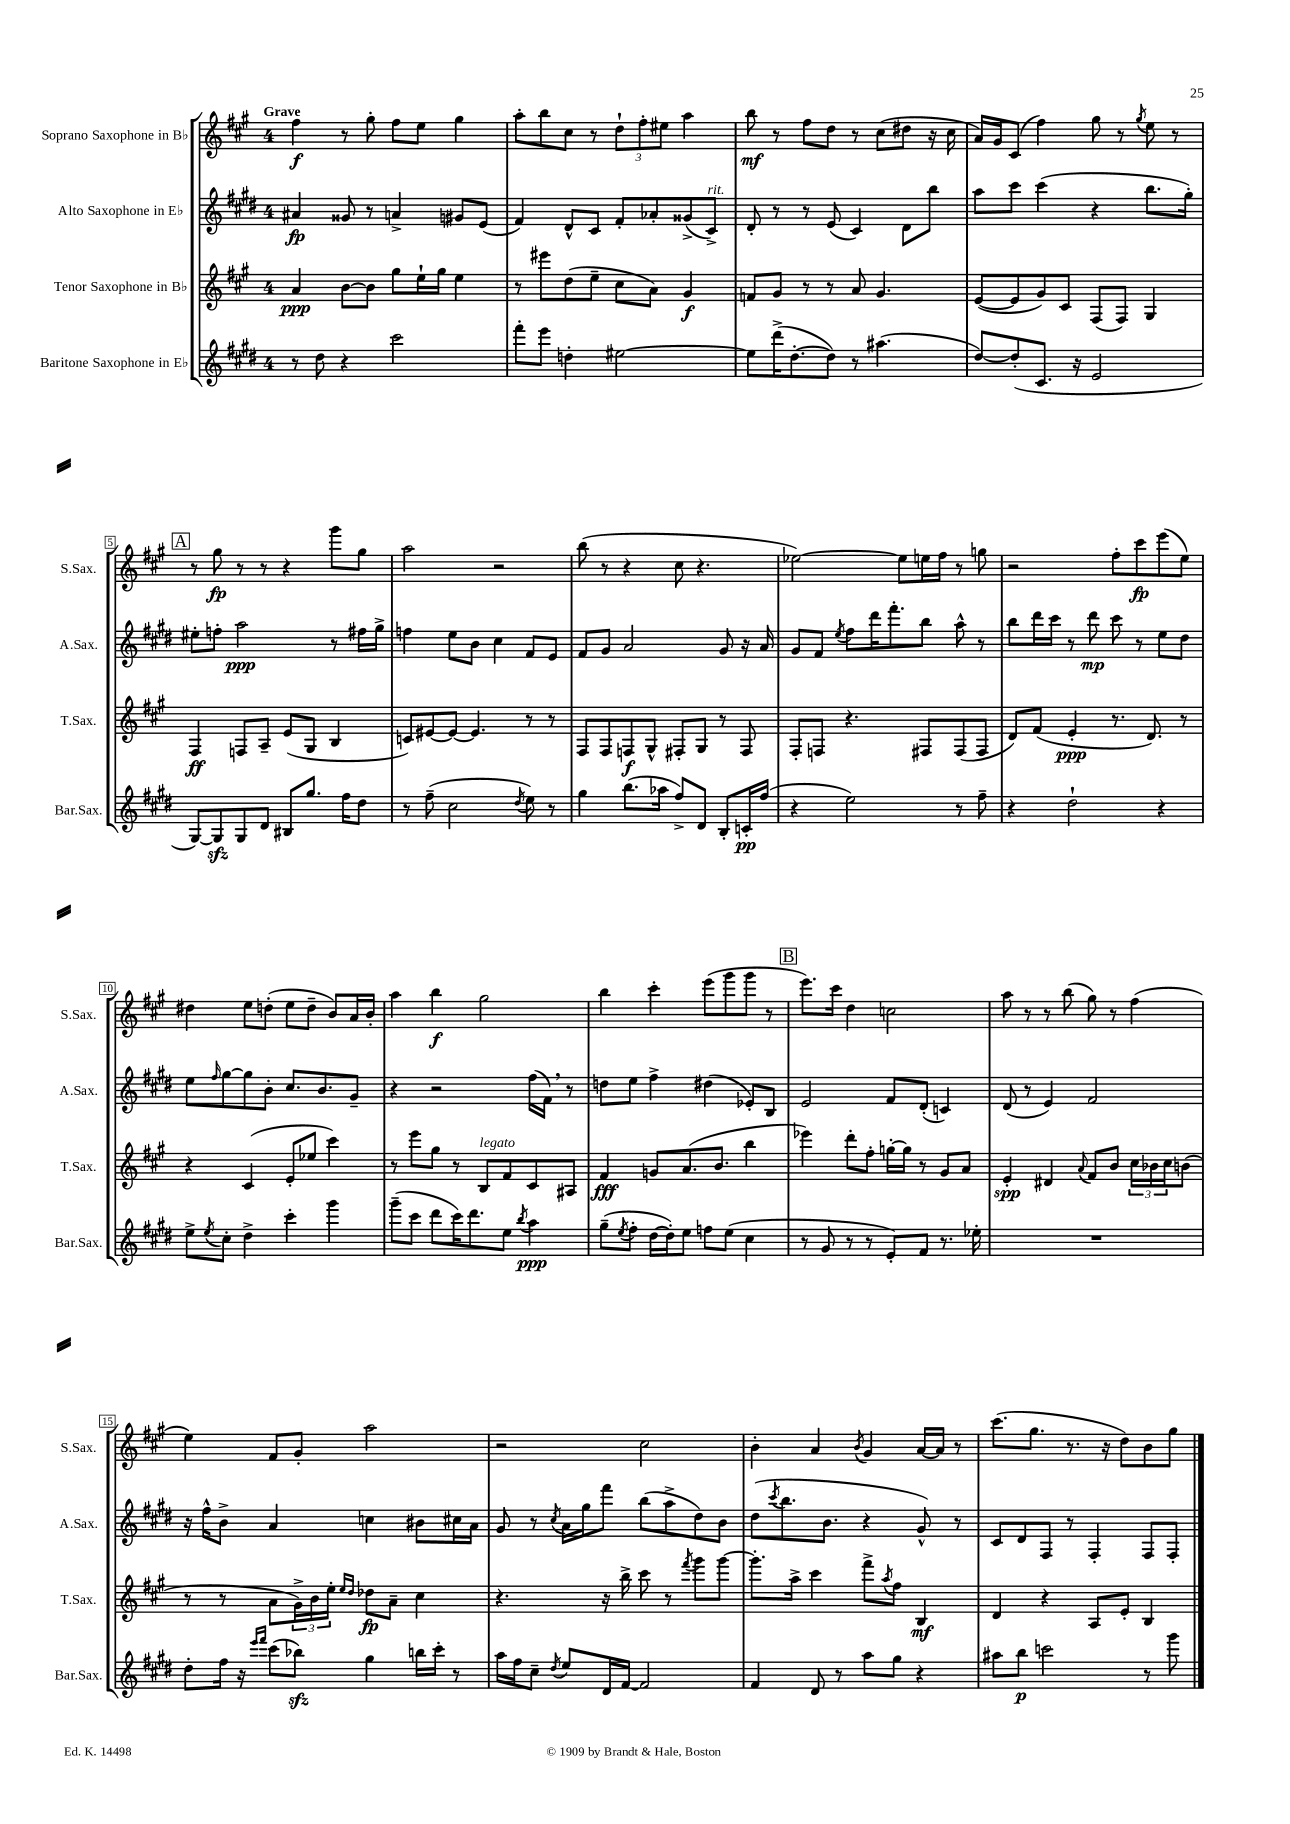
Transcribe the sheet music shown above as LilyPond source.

<<
\new StaffGroup <<
\new Staff = "s0" \with { instrumentName = "Soprano Saxophone in Bb" shortInstrumentName = "S.Sax." } {
    \clef treble \key a \major \once \override Staff.TimeSignature.style = #'single-digit \time 4/4 \tempo "Grave"
    fis''4\f r8 gis''8-. fis''8 e''8 gis''4 |
    a''8-. b''8 cis''8 r8 \tuplet 3/2 { d''8-! fis''8-. eis''8 } a''4 |
    b''8\mf r8 fis''8 d''8 r8 cis''8( dis''8 r16 cis''16 |
    a'16) gis'16 cis'8( fis''4) gis''8 r8 \acciaccatura { gis''8 } e''8 r8 |
    \mark \markup { \box "A" } r8 gis''8\fp r8 r8 r4 gis'''8 gis''8 |
    a''2 r2 |
    b''8( r8 r4 cis''8 r4. |
    ees''2~) ees''8 e''16 fis''16 r8 g''8 |
    r2 fis''8-. cis'''8\fp e'''8( e''8) |
    dis''4 e''8 d''8-.( e''8 d''8-- b'8) a'16 b'16-. |
    a''4 b''4\f gis''2 |
    b''4 cis'''4-. e'''8( gis'''8 gis'''8 r8 |
    \mark \markup { \box "B" } e'''8.) cis'''16 d''4 c''2 |
    a''8 r8 r8 b''8( gis''8) r8 fis''4( |
    e''4) fis'8 gis'8-. a''2 |
    r2 cis''2 |
    b'4-. a'4 \acciaccatura { b'8 } gis'4 a'16~ a'16 r8 |
    cis'''8.( gis''8. r8. r16 d''8) b'8 gis''8 \bar "|." |
}
\new Staff = "s1" \with { instrumentName = "Alto Saxophone in Eb" shortInstrumentName = "A.Sax." } {
    \clef treble \key e \major \once \override Staff.TimeSignature.style = #'single-digit \time 4/4
    ais'4\fp gisis'8 r8 a'4-> gis'8 e'8( |
    fis'4) dis'8-^ cis'8 fis'8-. aes'8-. gisis'8->( cis'8->^\markup { \italic "rit." }) |
    dis'8-. r8 r8 e'8( cis'4) dis'8 b''8 |
    a''8 cis'''8 cis'''4( r4 b''8. gis''16-.) |
    \mark \markup { \box "A" } eis''8-. f''8-. a''2\ppp r8 fis''16 gis''16-> |
    f''4 e''8 b'8 cis''4 fis'8 e'8 |
    fis'8 gis'8 a'2 gis'8 r16 a'16 |
    gis'8 fis'8 \acciaccatura { e''8 } fis''8 dis'''16 fis'''8.-. b''8 a''8-^ r8 |
    b''8 dis'''16 cis'''16 r8 dis'''8\mp cis'''8 r8 e''8 dis''8 |
    e''8 \grace { fis''16 } gis''8~ gis''8 b'8-. cis''8. b'8. gis'8-- |
    r4 r2 fis''16( fis'16) \breathe r8 |
    d''8 e''8 fis''4-> dis''4( ees'8-.) b8 |
    \mark \markup { \box "B" } e'2 fis'8 dis'8-.( c'4) |
    dis'8( r8 e'4) fis'2 |
    r16 fis''16-^ b'8-> a'4 c''4 bis'8 cis''16 a'16 |
    gis'8 r8 \acciaccatura { cis''8 } a'16 gis''16 fis'''8 b''8( a''8-> dis''8) b'8 |
    dis''8( \acciaccatura { cis'''8 } b''8. b'8. r4 gis'8-^) r8 |
    cis'8 dis'8 fis8 r8 fis4-. fis8 fis8-. \bar "|." |
}
\new Staff = "s2" \with { instrumentName = "Tenor Saxophone in Bb" shortInstrumentName = "T.Sax." } {
    \clef treble \key a \major \once \override Staff.TimeSignature.style = #'single-digit \time 4/4
    a'4\ppp b'8~ b'8 gis''8 e''16-! gis''16 e''4 |
    r8 eis'''8 d''8( e''8-- cis''8 a'8) gis'4\f |
    f'8 gis'8 r8 r8 a'8 gis'4. |
    e'8~( e'8 gis'8) cis'8 fis8( fis8) gis4 |
    \mark \markup { \box "A" } fis4\ff f8 a8-- e'8( gis8 b4 |
    c'8) eis'8~ eis'8~ eis'4. r8 r8 |
    fis8 fis8 f8\f gis8-^ fis8-. gis8 r8 fis8 |
    fis8-. f8 r4. fis8 fis8( fis8 |
    d'8) fis'8( e'4-.\ppp r8. d'8.) r8 |
    r4 cis'4( e'8-. ees''8 cis'''4) |
    r8 e'''8 gis''8 r8 b8^\markup { \italic "legato" } fis'8 cis'8 ais8 |
    fis'4\fff g'8 a'8.( b'8. b''4 |
    \mark \markup { \box "B" } ees'''4) d'''8-. fis''8-. g''16~-. g''16 r8 gis'8 a'8 |
    e'4-.\spp dis'4 \appoggiatura { a'8 } fis'8 b'8 \tuplet 3/2 { cis''16 bes'16 cis''16 } b'8( |
    r8 r8 a'8 \tuplet 3/2 { gis'16->) b'16 e''16-. } \grace { e''16 d''16 } des''8\fp a'8-- cis''4 |
    r4. r16 b''16-> cis'''8 r8 \acciaccatura { fis'''8 } gis'''8 gis'''8~ |
    gis'''8.-. a''16-> cis'''4 fis'''8-> \acciaccatura { a''8 } fis''8 b4\mf |
    d'4 r4 a8 e'8-. b4 \bar "|." |
}
\new Staff = "s3" \with { instrumentName = "Baritone Saxophone in Eb" shortInstrumentName = "Bar.Sax." } {
    \clef treble \key e \major \once \override Staff.TimeSignature.style = #'single-digit \time 4/4
    r8 dis''8 r4 cis'''2 |
    fis'''8-. e'''8 d''4-. eis''2~ |
    eis''8 dis'''16->( dis''8.~-. dis''8) r8 ais''4.( |
    dis''8~) dis''8-.( cis'8. r16 e'2 |
    \mark \markup { \box "A" } gis8~) gis8\sfz gis8 dis'8 bis8 gis''8. fis''16 dis''8 |
    r8 fis''8--( cis''2 \acciaccatura { dis''8 } e''8) r8 |
    gis''4 b''8.( aes''16 fis''8->) dis'8 b8-. c'16-.\pp fis''16( |
    r4 e''2) r8 fis''8-- |
    r4 dis''2-! r4 |
    e''8-> \acciaccatura { e''8 } cis''8-. dis''4-> cis'''4-. gis'''4 |
    gis'''8--( cis'''8 dis'''8 cis'''16) dis'''8. e''8 \acciaccatura { b''8 } a''4\ppp |
    gis''8--( \acciaccatura { e''8 } fis''8-. dis''16~ dis''16-.) e''8 f''8 e''8( cis''4 |
    \mark \markup { \box "B" } r8 gis'8 r8 r8 e'8-.) fis'8 r8. ees''16-. |
    R1 |
    dis''8-. fis''16 r16 \grace { e'''16 fis'''16 } cis'''8( bes''8\sfz) gis''4 b''16 cis'''16-. r8 |
    a''16 fis''16 cis''8-- \acciaccatura { dis''8 } e''8 dis'16 fis'16~ fis'2 |
    fis'4 dis'8 r8 a''8 gis''8 r4 |
    ais''8 b''8\p c'''2 r8 gis'''8 \bar "|." |
}
>>
>>
\layout { \context { \Score \override BarNumber.stencil = #(make-stencil-boxer 0.1 0.3 ly:text-interface::print) } }
